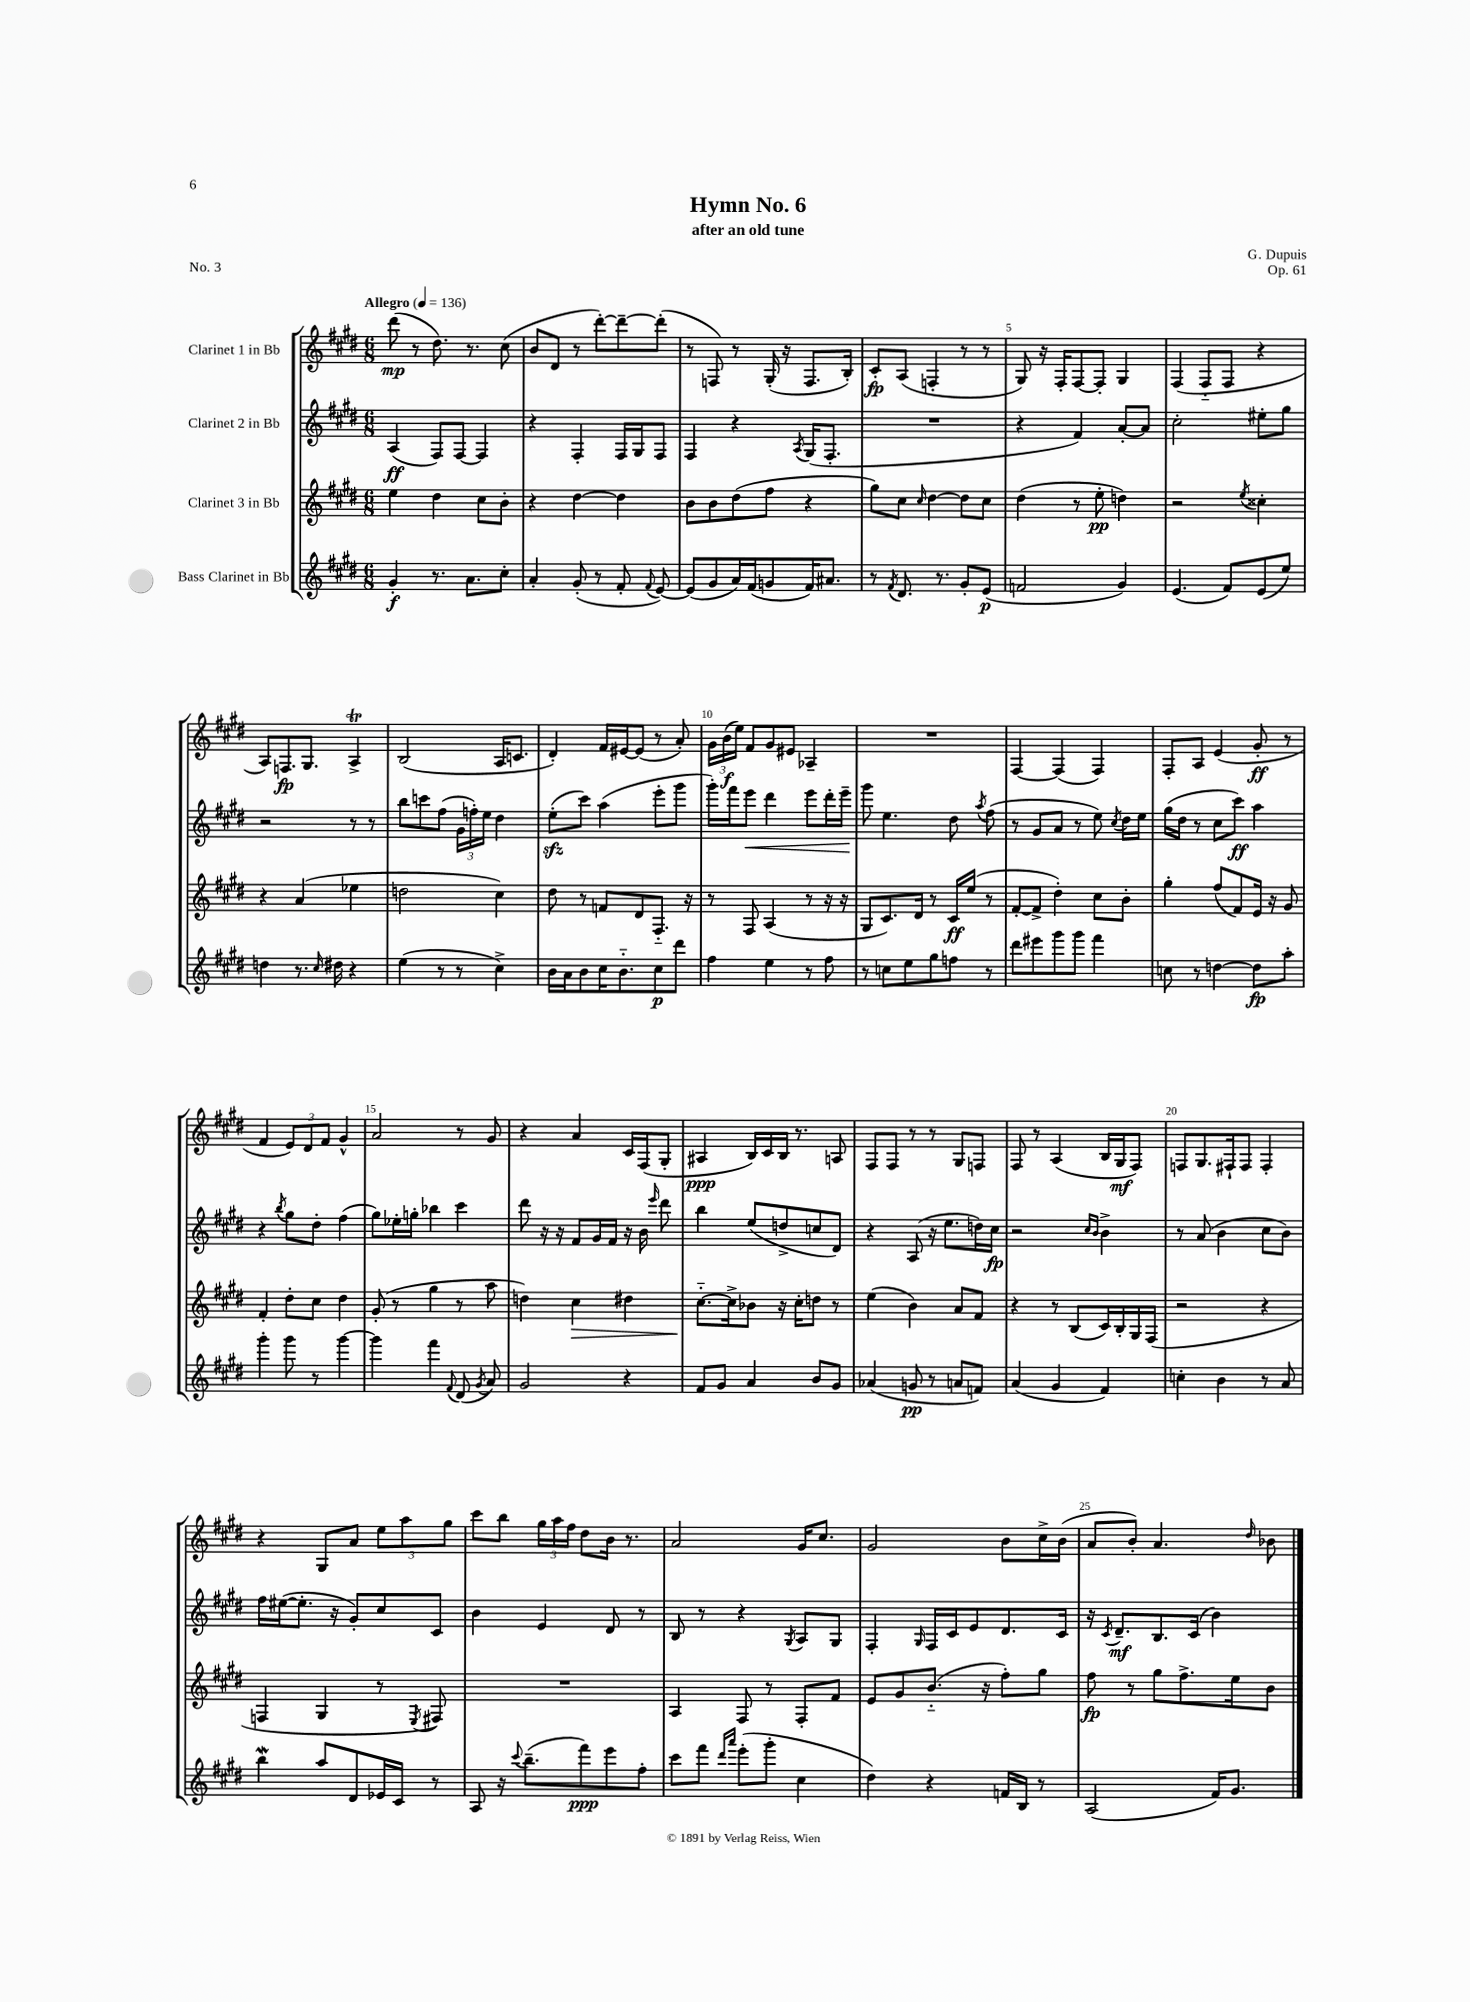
\header { title = "Hymn No. 6" composer = "G. Dupuis" subtitle = "after an old tune" opus = "Op. 61" piece = "No. 3" }
<<
\new StaffGroup <<
\new Staff = "s0" \with { instrumentName = "Clarinet 1 in Bb" } {
    \clef treble \key e \major \numericTimeSignature \time 6/8 \tempo "Allegro" 4 = 136
    \autoBeamOff dis'''8\mp( r8 dis''8.) r8. cis''8( |
    b'8[ dis'8] r8 dis'''8[~-.) dis'''8~-- dis'''8]-.( |
    r8 f8) r8 gis16-.( r16 f8.[ b16]-.) |
    cis'8[-.\fp a8]( f4-. r8 r8 |
    gis8) r16 fis16[-. fis8~ fis8]-. gis4 |
    fis4( fis8[-_ fis8] r4 |
    a8[) f8.\fp gis8.] a4->\trill |
    b2( a16[ c'8.] |
    dis'4-.) fis'16[ eis'16~ eis'8]( r8 a'8-.) |
    \tuplet 3/2 { gis'16[ b'16\f( e''16]) } fis'8[ gis'8 eis'8] aes4-- |
    R2. |
    fis4~ fis4( fis4) |
    fis8[-. a8] e'4( gis'8-.\ff r8 |
    fis'4 \tuplet 3/2 { e'8[) dis'8 fis'8] } gis'4-^ |
    a'2 r8 gis'8 |
    r4 a'4 cis'16[ fis16( gis8]-. |
    ais4\ppp b16[) cis'16 b16] r8. a8 |
    fis8[ fis8] r8 r8 gis8[ f8] |
    fis8 r8 a4( b16[ gis16\mf fis8]) |
    f8[ gis8. fis16-! fis8] fis4-. |
    r4 gis8[ a'8] \tuplet 3/2 { e''8[ a''8 gis''8] } |
    cis'''8[ b''8] \tuplet 3/2 { gis''16[ a''16 fis''16] } dis''8[ b'16] r8. |
    a'2 gis'16[ cis''8.] |
    gis'2 b'8[ cis''16-> b'16]( |
    a'8[ b'8]-.) a'4. \grace { dis''16 } bes'8 \bar "|." |
}
\new Staff = "s1" \with { instrumentName = "Clarinet 2 in Bb" } {
    \clef treble \key e \major \numericTimeSignature \time 6/8
    \autoBeamOff a4\ff( fis8[) fis8]~ fis4 |
    r4 fis4-. fis16[ gis16 fis8] |
    fis4 r4 \acciaccatura { a8 } gis16[( fis8.]-. |
    R2. |
    r4 fis'4) a'8[~-. a'8] |
    cis''2-. eis''8[-. gis''8] |
    r2 r8 r8 |
    b''8[ c'''8 fis''8]( \tuplet 3/2 { gis'16[ f''16-.) e''16] } dis''4 |
    e''8[-.\sfz( cis'''8]) a''4( e'''8[-. gis'''8] |
    gis'''16[-.) fis'''16 e'''8]\< dis'''4 e'''8[ dis'''16-. e'''16]--\! |
    gis'''8 e''4. dis''8 \acciaccatura { a''8 } fis''8( |
    r8 gis'8[ a'8] r8 e''8) \acciaccatura { cis''8 } dis''16[ e''16] |
    gis''16[( dis''16] r8 cis''8[ cis'''8]\ff) a''4 |
    r4 \acciaccatura { b''8 } gis''8[ dis''8]-. fis''4( |
    gis''8[) ees''16-. g''16]-. bes''4 cis'''4 |
    dis'''8 r16 r16 fis'8[ gis'16 fis'16] r16 b'16 \grace { e'''16 } dis'''8 |
    b''4 e''8[( d''8-> c''8 dis'8]) |
    r4 a8( r16 e''8.[ d''16) cis''16]\fp |
    r2 \grace { cis''16[ b'16] } b'4-> |
    r8 a'8( b'4 cis''8[ b'8]) |
    fis''16[ eis''16~( eis''8.]-. r16 gis'8[-.) cis''8 cis'8] |
    b'4 e'4 dis'8 r8 |
    b8 r8 r4 \acciaccatura { gis8 } a8[ gis8] |
    fis4-. \grace { gis16 } fis16[ cis'16 e'8 dis'8. cis'16] |
    r16 \acciaccatura { cis'8 } dis'8.[--\mf b8. cis'16]( b'4) \bar "|." |
}
\new Staff = "s2" \with { instrumentName = "Clarinet 3 in Bb" } {
    \clef treble \key e \major \numericTimeSignature \time 6/8
    \autoBeamOff e''4 dis''4 cis''8[ b'8]-. |
    r4 dis''4~ dis''4 |
    b'8[ b'8 dis''8( fis''8] r4 |
    gis''8[) cis''8] \grace { cis''16 } dis''4~ dis''8[ cis''8] |
    dis''4( r8 e''8-.\pp d''4) |
    r2 \acciaccatura { e''8 } cisis''4-. |
    r4 a'4( ees''4 |
    d''2 cis''4) |
    dis''8 r8 f'8[ dis'8 fis8.]-_ r16 |
    r8 fis8 a4( r8 r16 r16 |
    gis8[ cis'8.) dis'16] r8 cis'16[\ff e''16]( r8 |
    fis'8[~-. fis'8]-> dis''4-.) cis''8[ b'8]-. |
    gis''4-. fis''8[( fis'8) e'16] r16 gis'8 |
    fis'4-. dis''8[-. cis''8] dis''4 |
    gis'8-.( r8 gis''4 r8 a''8 |
    d''4) cis''4\> dis''4 |
    cis''8.[~-_\! cis''16-> bes'8] r16 cis''16[-. d''8] r8 |
    e''4( b'4) a'8[ fis'8] |
    r4 r8 b8[( cis'16) b16-. gis16 fis16]( |
    r2 r4 |
    f4 gis4 r8 \acciaccatura { e8 } fis8) |
    R2. |
    a4 fis8 r8 fis8[-. fis'8] |
    e'8[ gis'8 b'8.]-_( r16 fis''8[-.) gis''8] |
    fis''8\fp r8 gis''8[ fis''8.-> e''16 b'8] \bar "|." |
}
\new Staff = "s3" \with { instrumentName = "Bass Clarinet in Bb" } {
    \clef treble \key e \major \numericTimeSignature \time 6/8
    \autoBeamOff gis'4-.\f r8. a'8.[ cis''8]-. |
    a'4-. gis'8-.( r8 fis'8-. \appoggiatura { fis'8 } e'8~) |
    e'8[( gis'8 a'16) fis'16( g'8 fis'16) ais'8.] |
    r8 \acciaccatura { fis'8 } dis'8. r8. gis'8[-. e'8]\p( |
    f'2 gis'4) |
    e'4.( fis'8[) e'8( e''8]) |
    d''4 r8. \grace { cis''16 } dis''16 r4 |
    e''4( r8 r8 cis''4->) |
    b'16[ a'16 b'8 cis''16 b'8.-_ cis''8\p dis'''8] |
    fis''4 e''4 r8 fis''8 |
    r8 c''8[ e''8 gis''8 f''8] r8 |
    dis'''8[ eis'''8 gis'''8 gis'''8] fis'''4 |
    c''8 r8 d''4~ d''8[\fp a''8]-. |
    gis'''4-. gis'''8 r8 gis'''4~ |
    gis'''4 fis'''4 \appoggiatura { fis'8 } dis'8( \acciaccatura { gis'8 } a'8) |
    gis'2 r4 |
    fis'8[ gis'8] a'4 b'8[ gis'8] |
    aes'4( g'8\pp r8 a'8[ f'8]) |
    a'4( gis'4 fis'4) |
    c''4-. b'4 r8 a'8 |
    b''4\mordent a''8[ dis'8 ees'16 cis'16] r8 |
    a8 r16 \appoggiatura { cis'''8 } b''8.[--( fis'''8\ppp) e'''8 fis''8]-. |
    cis'''8[ fis'''8] \grace { dis'''16[ a'''16] } e'''8[-.( gis'''8]-. cis''4 |
    dis''4) r4 f'16[ b16] r8 |
    a2( fis'16[) gis'8.] \bar "|." |
}
>>
>>
\layout { \context { \Score \override BarNumber.break-visibility = ##(#f #t #t) barNumberVisibility = #(every-nth-bar-number-visible 5) } }
